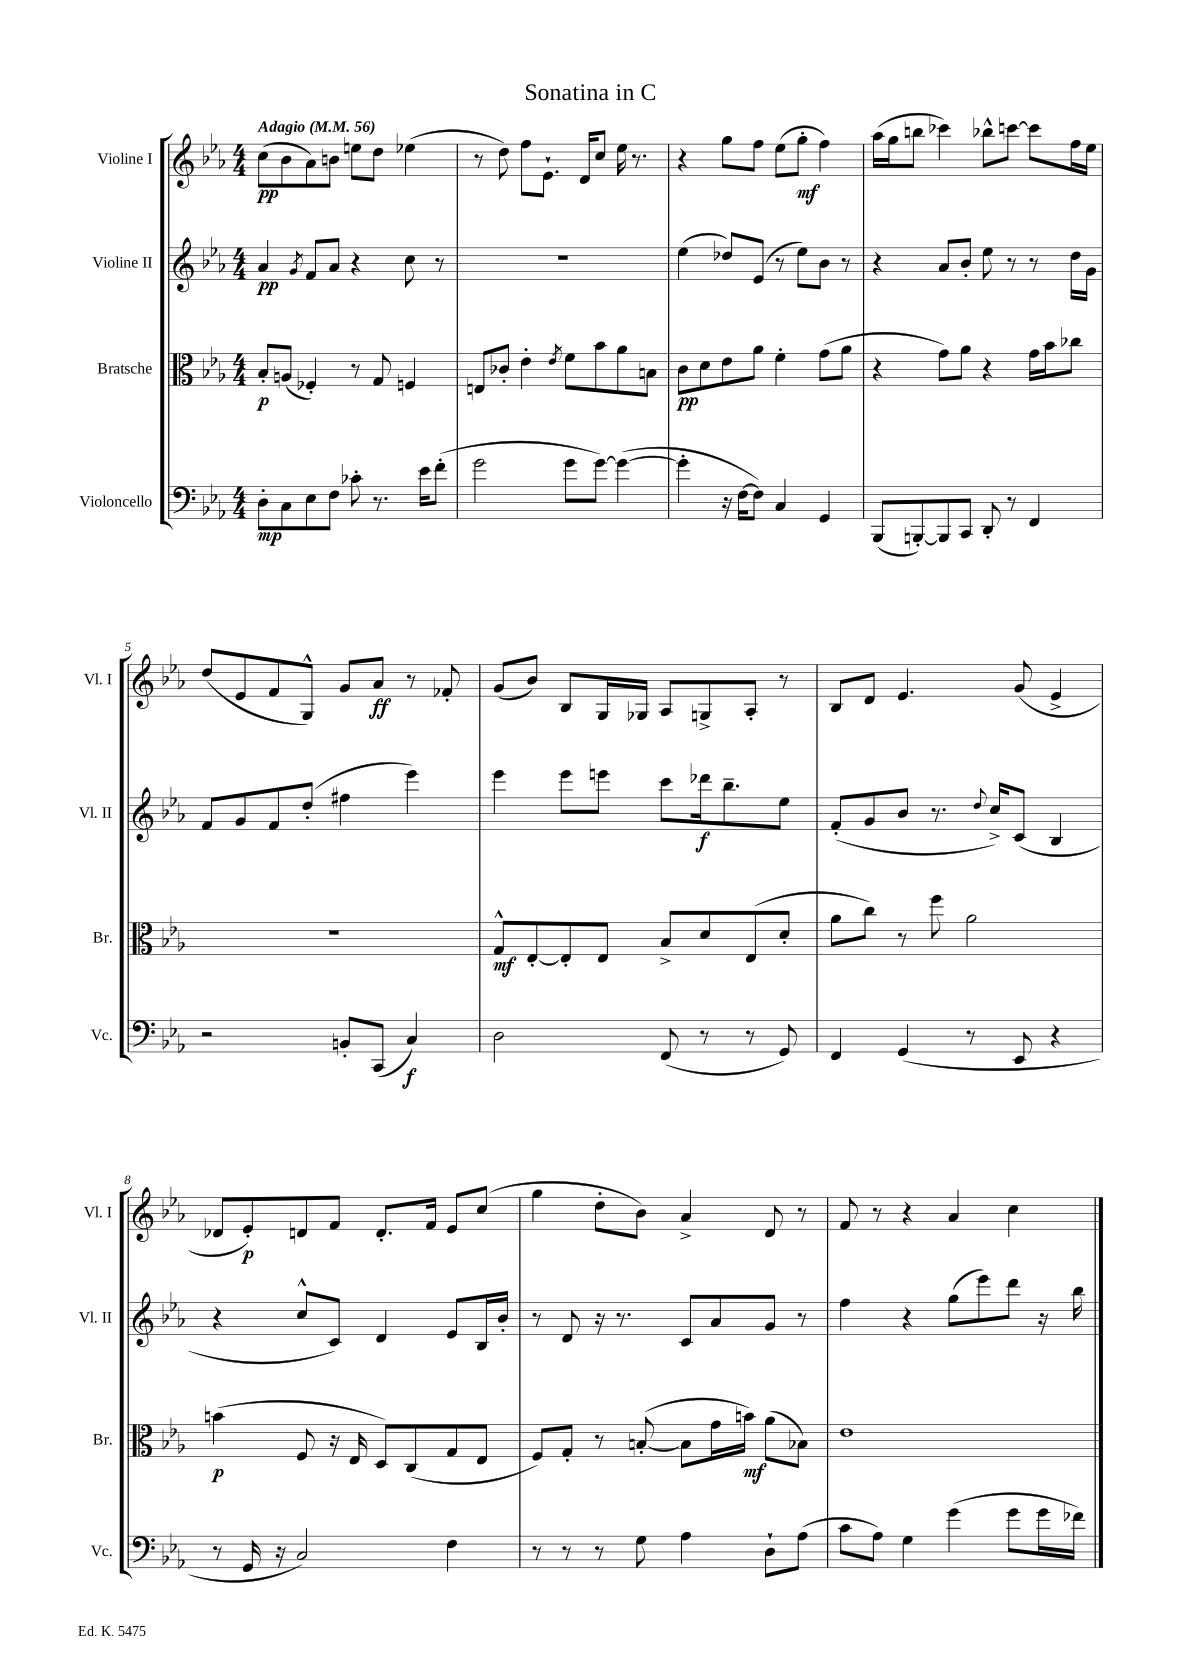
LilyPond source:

\header { title = "Sonatina in C" }
<<
\new StaffGroup <<
\new Staff = "s0" \with { instrumentName = "Violine I" shortInstrumentName = "Vl. I" } {
    \clef treble \key ees \major \numericTimeSignature \time 4/4 \tempo "Adagio" 4 = 56
    c''8\pp( bes'8 aes'8) b'8 e''8 d''8 ees''4( |
    r8 d''8) f''8 ees'8.-! d'16 c''8 ees''16 r8. |
    r4 g''8 f''8 ees''8( g''8-.\mf f''4) |
    aes''16( g''16 b''8 ces'''4) bes''8-^ c'''8~ c'''8 f''16 ees''16 |
    d''8( ees'8 f'8 g8-^) g'8 aes'8\ff r8 fes'8-. |
    g'8( bes'8) bes8 g16 ges16 aes8 g8-> aes8-. r8 |
    bes8 d'8 ees'4. g'8( ees'4-> |
    des'8 ees'8-.\p) d'8 f'8 d'8.-. f'16 ees'8 c''8( |
    g''4 d''8-. bes'8) aes'4-> d'8 r8 |
    f'8 r8 r4 aes'4 c''4 \bar "|." |
}
\new Staff = "s1" \with { instrumentName = "Violine II" shortInstrumentName = "Vl. II" } {
    \clef treble \key ees \major \numericTimeSignature \time 4/4
    aes'4\pp \acciaccatura { g'8 } f'8 aes'8 r4 c''8 r8 |
    r1 |
    ees''4( des''8) ees'8( r8 ees''8) bes'8 r8 |
    r4 aes'8 bes'8-. ees''8 r8 r8 d''16 g'16 |
    f'8 g'8 f'8 d''8-.( fis''4 ees'''4) |
    ees'''4 ees'''8 e'''8 c'''8 des'''16\f bes''8.-- ees''8 |
    f'8-.( g'8 bes'8 r8. \appoggiatura { d''8 } c''16->) c'8( bes4 |
    r4 c''8-^ c'8) d'4 ees'8 bes16 bes'16-. |
    r8 d'8 r16 r8. c'8 aes'8 g'8 r8 |
    f''4 r4 g''8( ees'''8) d'''8 r16 bes''16 \bar "|." |
}
\new Staff = "s2" \with { instrumentName = "Bratsche" shortInstrumentName = "Br." } {
    \clef alto \key ees \major \numericTimeSignature \time 4/4
    bes8-.\p a8( fes4-.) r8 g8 f4 |
    e8 ces'8-. ees'4-. \acciaccatura { ees'8 } f'8 bes'8 aes'8 b8 |
    c'8\pp d'8 ees'8 aes'8 f'4-. g'8( aes'8 |
    r4 g'8) aes'8 r4 g'16 bes'16 ces''8 |
    R1 |
    g8-^\mf ees8~-. ees8-. ees8 bes8-> d'8 ees8( d'8-. |
    aes'8 c''8) r8 f''8 aes'2 |
    b'4\p( f8 r16 ees16 d8) c8( g8 ees8 |
    f8) g8-. r8 b8~-.( b8 g'16 b'16\mf) aes'8( bes8) |
    ees'1 \bar "|." |
}
\new Staff = "s3" \with { instrumentName = "Violoncello" shortInstrumentName = "Vc." } {
    \clef bass \key ees \major \numericTimeSignature \time 4/4
    d8-.\mp c8 ees8 f8 ces'8-. r8. ees'16 f'8-.( |
    g'2 g'8 g'8~) g'4~( |
    g'4-. r16 f16~ f8) c4 g,4 |
    bes,,8( b,,8~-.) b,,8 c,8 d,8-. r8 f,4 |
    r2 b,8-. c,8( c4\f) |
    d2 f,8( r8 r8 g,8) |
    f,4 g,4( r8 ees,8 r4 |
    r8 g,16 r16 c2) f4 |
    r8 r8 r8 g8 aes4 d8-! aes8( |
    c'8 aes8) g4 g'4( g'8 g'16 fes'16) \bar "|." |
}
>>
>>
